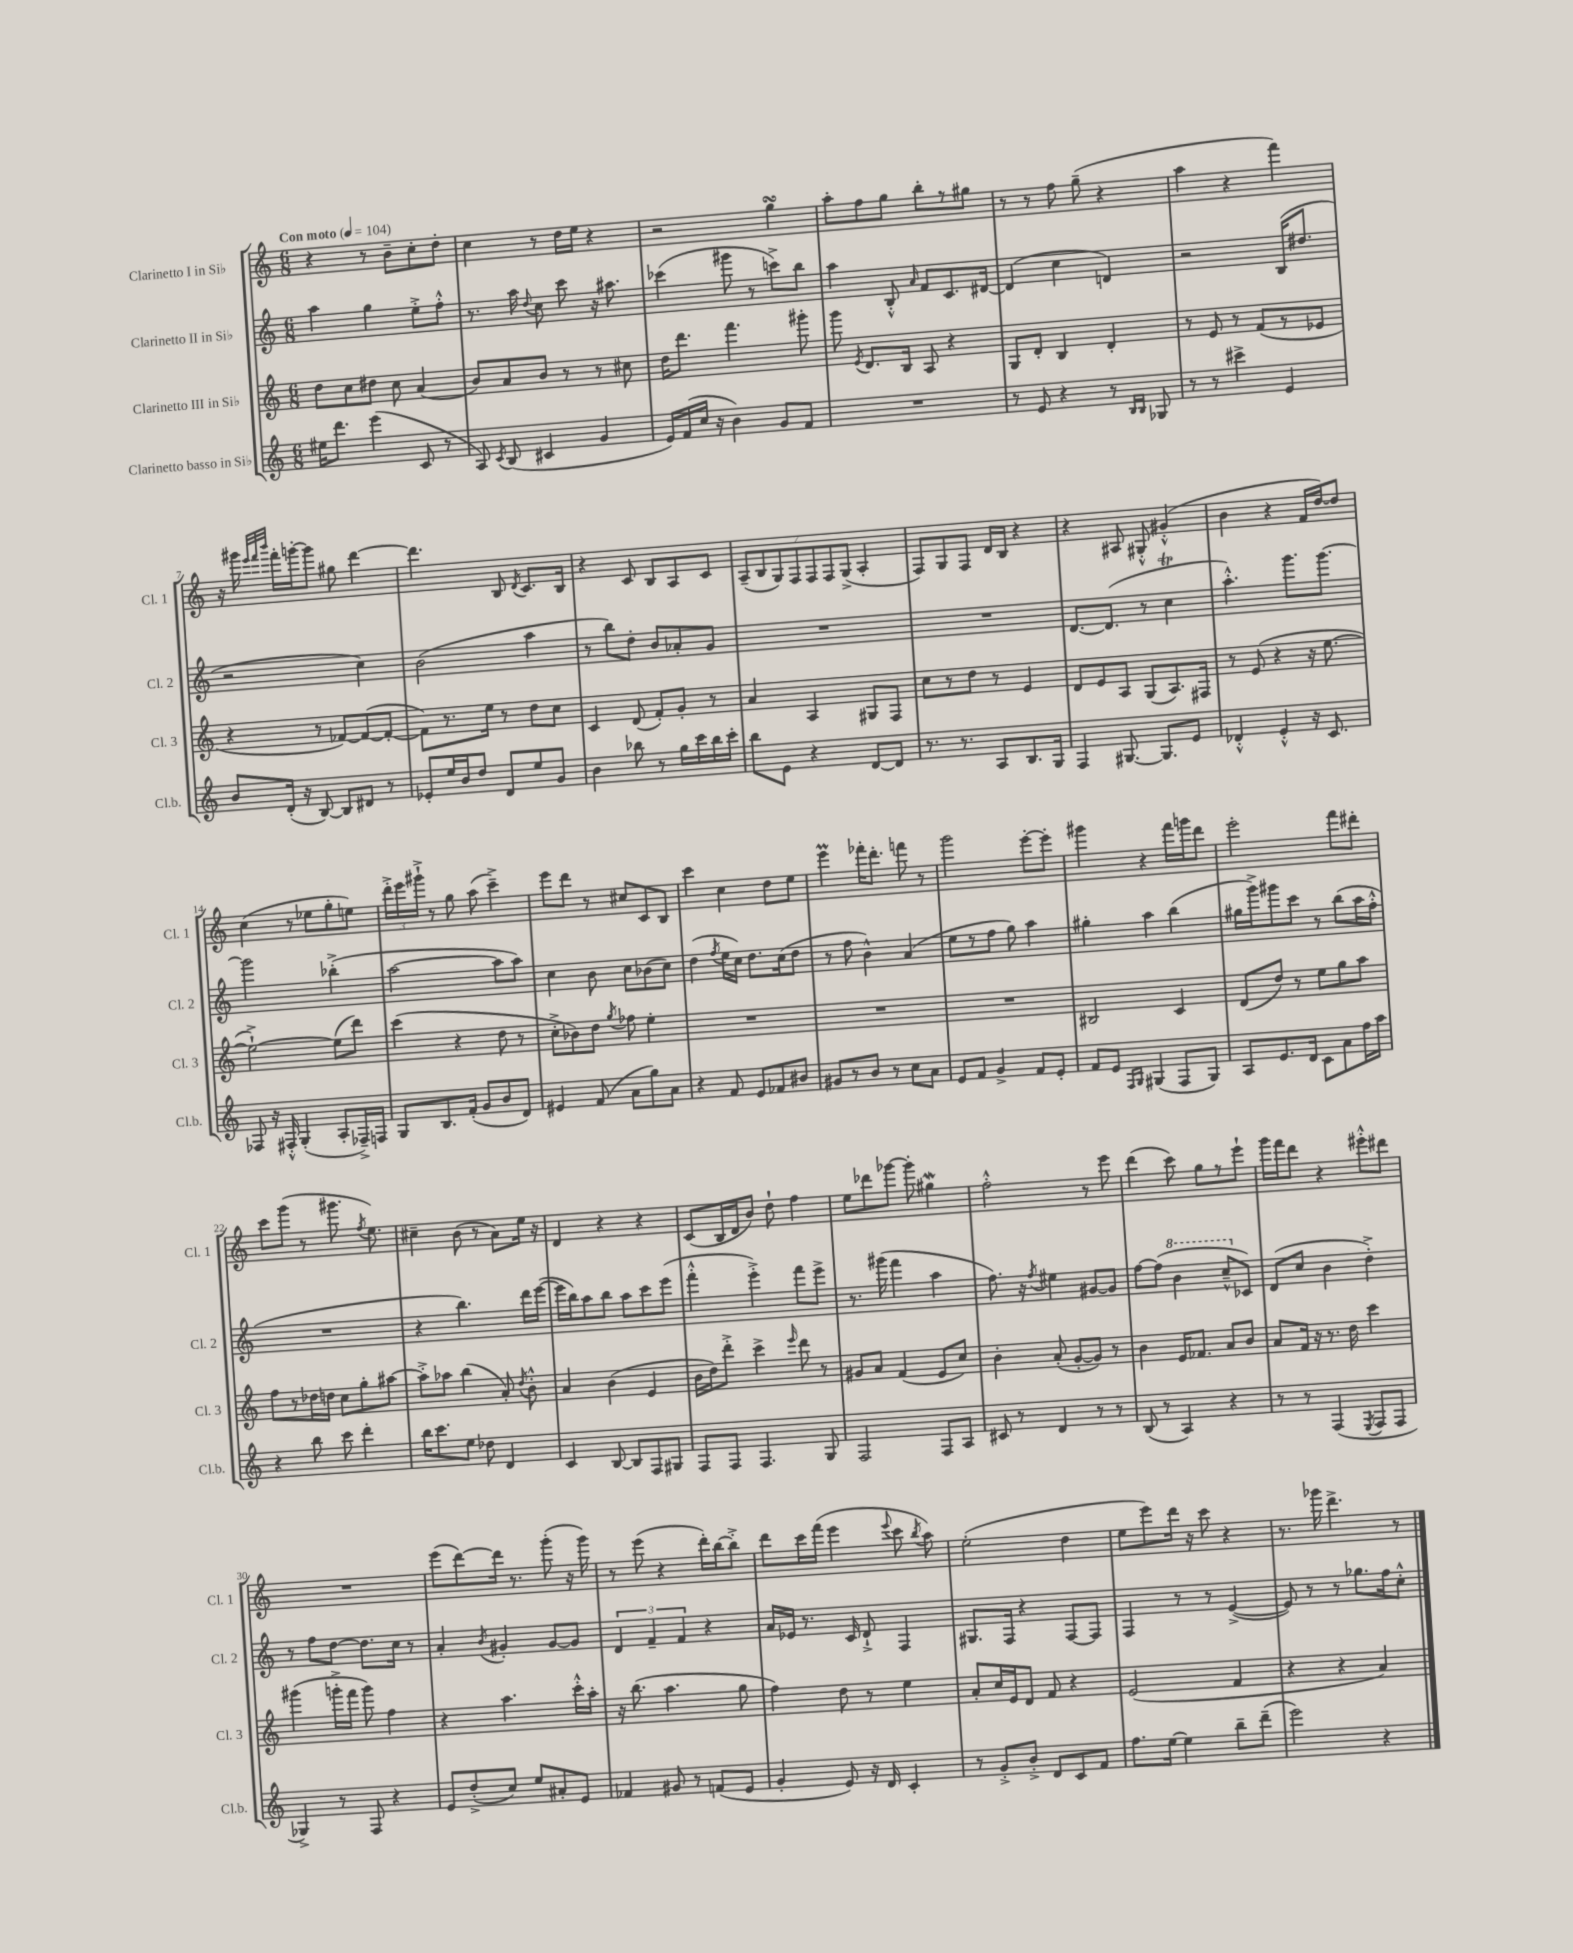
<<
\new StaffGroup <<
\new Staff = "s0" \with { instrumentName = "Clarinetto I in Sib" shortInstrumentName = "Cl. 1" } {
    \clef treble \key c \major \numericTimeSignature \time 6/8 \tempo "Con moto" 4 = 104
    \autoBeamOff r4 r8 b'8[-- c''8-. d''8]-. |
    c''4 r8 d''16[ e''16] r4 |
    r2 g''4\turn |
    a''8[-. f''8 g''8] b''8[-. r8 gis''8] |
    r8 r8 f''8 g''8--( r4 |
    a''4 r4 f'''4) |
    r16 gis'''16 \grace { e'''32[ f'''32 b'''32] } f'''16[-. g'''16~-. g'''8] gis''8 d'''4~ |
    d'''4. b8 \acciaccatura { d'8 } c'8.[ b16] |
    r4 c'8 b8[ a8 c'8] |
    \tuplet 7/4 { a8[--( b8 g8) f8 f8 f8 g8]->( } a4-. |
    f8[) g8 f8] d'16[ b16] r4 |
    r4 ais8 gis8-.-^ gis'4-.-^( |
    b'4 r4 f'16[ d''16~) d''8] |
    c''4( r8 ees''8[ g''8-. e''8]) |
    \tuplet 3/2 { d'''16[-.-> e'''16 gis'''16]-!-> } r8 g''8 a''8( c'''4--->) |
    e'''8[ d'''8] r8 cis''8[ c'8 b8] |
    c'''4 c''4 d''8[ e''8] |
    e'''4\prall fes'''16[-. d'''8.]-. f'''8 r8 |
    g'''2 e'''8[~-. e'''8]-. |
    gis'''4 r4 f'''16[ g'''16 d'''8] |
    e'''2-. f'''8[ dis'''8]-. |
    c'''8[ g'''8]( r8 gis'''8. \acciaccatura { f''8 } e''8.) |
    cis''4-- b'8( r8 a'8[) e''16] r16 |
    d'4 r4 r4 |
    c'8[( b16 d'16 b'8]) d''8-! f''4 |
    e''8[ des'''8 ges'''8]~ ges'''8-. gis''4\mordent |
    f''2-.-^ r8 e'''8 |
    d'''4( c'''8) g''8[ r8 e'''8]-! |
    g'''16[ f'''16 d'''8] r4 eis'''8[-.-^ dis'''8] |
    R2. |
    e'''8[( d'''8~) d'''16] r8. g'''8-.( r16 g'''16) |
    r8 e'''8( r4 d'''16[-.) b''16~ b''8]-.-> |
    d'''8[ c'''16 f'''16]( e'''4 \appoggiatura { e'''8 } c'''8 \acciaccatura { b''8 } a''8) |
    e''2-.( d''4 |
    e''8[ e'''8) d'''16] r16 c'''8 r4 |
    r8. ges'''16 d'''4.-> r8 \bar "|." |
}
\new Staff = "s1" \with { instrumentName = "Clarinetto II in Sib" shortInstrumentName = "Cl. 2" } {
    \clef treble \key c \major \numericTimeSignature \time 6/8
    \autoBeamOff a''4 g''4 e''8[-.-> f''8]-.-^ |
    r8. a''16 \appoggiatura { d''8 } c''8 c'''8 r16 ais''8. |
    ces'''4( gis'''8 r8 c'''8[->) b''8] |
    a''4 b8-.-^ \grace { a'16 } f'8[ c'8. dis'16]~ |
    dis'4( c''4 d'4) |
    r2 b16[( dis''8.] |
    r2 c''4) |
    b'2( a''4 |
    r8 b''8[) d''8]-. b'8[ aes'8-. g'8] |
    R2. |
    R2. |
    d'8.[~ d'8.]( r8 c''4\trill |
    a''4.-.-^) g'''8.[ g'''8.]~ |
    g'''2 bes''4-.->( |
    a''2~ a''8[ a''8]) |
    c''4 b'8 c''8[ bes'8( c''8]) |
    d''4( \acciaccatura { f''8 } e''16[ c''16]) d''8.[ c''16( d''8] |
    r8 f''8 b'4-^) a'4( |
    e''8[ r8 f''8] g''8) a''4 |
    gis''4-. a''4 b''4( |
    gis''16[ g'''16->) gis'''8 c'''8] r8 b''8[( a''16 f''16]-.-^ |
    R2. |
    r4 b''4.) d'''16[ e'''16]~( |
    e'''16[ b''16) a''8 b''8] a''8[ c'''8 e'''8]( |
    f'''4-.-^ e'''4-.->) f'''8[ e'''8]-> |
    r8. gis'''16( f'''4 a''4 |
    f''8.) r16 \acciaccatura { f''8 } eis''4 gis'8[~ gis'8] |
    f''8[~ f''8]( \ottava #1 b''4 c'''8[---^ \ottava #0 ces'8]) |
    d'8[( c''8] b'4 d''4-.->) |
    r8 f''8[ d''8]~ d''8.[ c''16] r8 |
    a'4-. \acciaccatura { b'8 } gis'4-. gis'8[~ gis'8] |
    \tuplet 3/2 { d'4 f'4-- f'4 } r4 |
    a'16[ ees'16] r8. c'16 d'8-!-> f4 |
    gis8.[ f16] r4 f8[~ f8] |
    f4 r8 r8 e'4~->( |
    e'8) r8 r8 ges''8.[ f''16 c''8]-.-^ \bar "|." |
}
\new Staff = "s2" \with { instrumentName = "Clarinetto III in Sib" shortInstrumentName = "Cl. 3" } {
    \clef treble \key c \major \numericTimeSignature \time 6/8
    \autoBeamOff d''8[ c''8 dis''8] c''8 a'4( |
    b'8[) a'8 b'8] r8 r8 cis''8 |
    d''16[ d'''8.] f'''4. gis'''8-. |
    g'''8 \acciaccatura { e'8 } d'8.[ b16] a8 r4 |
    g8[ d'8]-. b4 d'4-. |
    r8 e'8 r8 f'8[( r8 ees'8] |
    r4 r8 fes'8[~) fes'8~( fes'8]~-. |
    fes'8[) r8. e''16] r8 d''8[ c''8] |
    c'4 d'8( f'8[-.) g'8]-. r8 |
    a'4 a4 gis8[ f8] |
    c''8[ r8 d''8] r8 e'4 |
    d'8[ e'8 a8] g8[( a8.) fis16] |
    r8 e'8( r4 r16 e''8.~ |
    e''2~-!->) e''8[( d'''8]) |
    c'''4( r4 d''8 r8 |
    c''8[-.-> bes'8) d''8] \acciaccatura { g''8 } fes''8 e''4-. |
    R2. |
    R2. |
    R2. |
    bis2 c'4 |
    d'8[( d''8]) r8 e''8[ g''8 a''8] |
    f''8[ r8 des''16 d''16] c''8[ g''8-. ais''8]~ |
    ais''8[-.-> aes''8] b''4( a'8-.) \acciaccatura { d''8 } b'8-.-^ |
    a'4 b'4( e'4 |
    b'16[ d''16) d'''8]-.-> c'''4-> \grace { e'''16 } d'''8 r8 |
    gis'8[ a'8] f'4( e'8[ c''8]) |
    b'4-. a'8-.( g'8[~-. g'8]) r8 |
    b'4 e'16[ fes'8.] a'8[ b'8] |
    a'8[ f'16] r16 r8. d''16 c'''4 |
    gis'''4( g'''16[-.-> f'''16] g'''8) f''4 |
    r4 a''4. c'''16[-.-^ a''16]-. |
    r16 b''8.( a''4. g''8 |
    f''4) d''8 r8 e''4 |
    a'8[-. c''16 e'16 d'8] f'8 r4 |
    e'2( f'4 |
    r4 r4 a'4) \bar "|." |
}
\new Staff = "s3" \with { instrumentName = "Clarinetto basso in Sib" shortInstrumentName = "Cl.b." } {
    \clef treble \key c \major \numericTimeSignature \time 6/8
    \autoBeamOff eis''16[ d'''8.] e'''4( c'8 r8 |
    a8) \acciaccatura { c'8 } b8( cis'4 g'4 |
    e'16[) f'16( c''16] r16 b'4) g'8[ f'8] |
    R2. |
    r8 e'8 r4 r8 \grace { b16[ b16] } ges8 |
    r8 r8 cis'''4-> e'4 |
    b'8[ d'16]-.( r16 b8~) b8[ dis'8] r8 |
    ees'8[-. e''16 b'16 d''8] d'8[ e''8 g'8] |
    b'4 bes''8 r8 g''16[ c'''16 bes''16 c'''16]-. |
    b''8[ e'8] r4 d'8[~ d'8] |
    r8. r8. a8[ b8. g16] |
    f4 gis8.~ gis8.[ e'8] |
    des'4-.-^ e'4-.-^ r16 c'8. |
    fes8 r16 fis16-.-^ g4-.( a8[-. fes16--->) f16] |
    g8[ b8. f'16]-.( g'8[ b'8 d'8]) |
    eis'4 f'8( a'8[ g''8) a'8] |
    r4 f'8 e'8[ fes'8 bis'8] |
    gis'8[ r8 b'8] r8 c''8[ a'8] |
    e'8[ f'8] g'4-> f'8[ e'8]-. |
    f'8[ e'8] \grace { f16[ g16] } gis4( f8[ gis8]) |
    a8[ e'8. d'16] c'8[ a'8 f''16 a''16] |
    r4 b''8 c'''8 d'''4-. |
    b''16[ c'''8. e''8] des''8 d'4 |
    c'4 b8~ b8[ f8 gis8] |
    f8[ f8] f4. g8 |
    f2 f8[ a8] |
    cis'8 r8 d'4 r8 r8 |
    b8( r8 a4) r4 |
    r8 r8 f4( \acciaccatura { e8 } f8[ f8] |
    ges4->) r8 f8 r4 |
    e'8[ d''8-.->( c''8]) e''8[ ais'8-. e'8] |
    fes'4 gis'8 r8 f'8[( e'8] |
    g'4-. e'8) r16 d'16 c'4-. |
    r8 g'8[-.-> b'8]-.-> d'8[ c'8 f'8] |
    f''8.[ e''16]~ e''4 b''8[-- d'''8]--( |
    e'''2) r4 \bar "|." |
}
>>
>>
